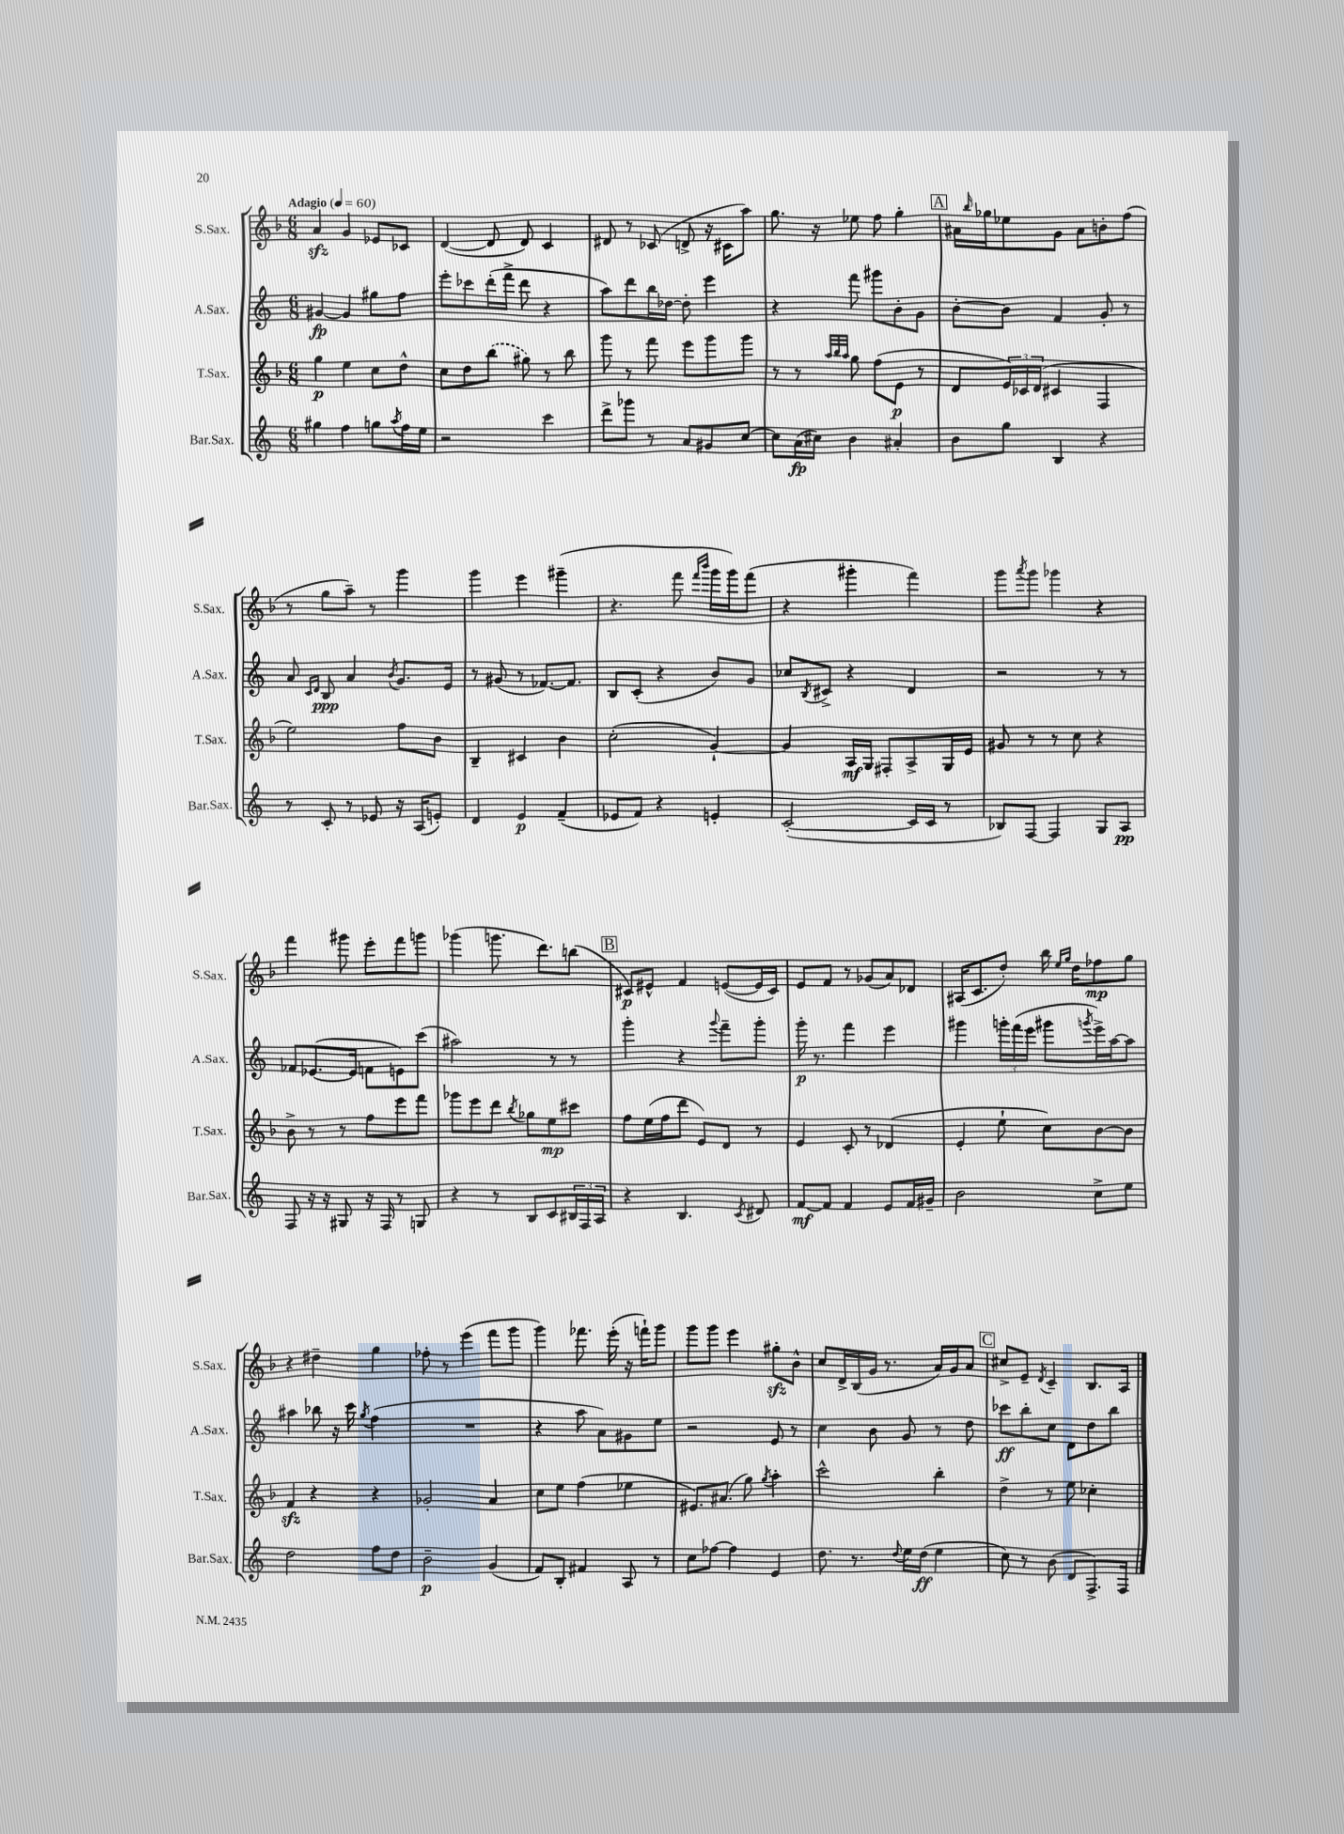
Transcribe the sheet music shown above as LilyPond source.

<<
\new StaffGroup <<
\new Staff = "s0" \with { instrumentName = "S.Sax." shortInstrumentName = "S.Sax." } {
    \clef treble \key f \major \numericTimeSignature \time 6/8 \tempo "Adagio" 4 = 60
    a'4\sfz g'4 ees'8 ces'8 |
    d'4~( d'8 d'8) c'4 |
    dis'8 r8 ces'8( d'8-> r16 cis'16 a''8) |
    g''8. r16 ees''8 f''8 g''4-. |
    \mark \markup { \box "A" } ais'16 \grace { bes''16 } ges''16 ees''8 g'8 ais'8 b'8-. f''8( |
    r8 g''8 a''8--) r8 g'''4 |
    g'''4 e'''4 gis'''4--( |
    r4. f'''8 \grace { f'''16 bes'''16 } g'''16 g'''16) f'''8( |
    r4 gis'''4-. f'''4) |
    g'''8 \acciaccatura { a'''8 } g'''8 ges'''4 r4 |
    f'''4 gis'''8 e'''8-. f'''8 g'''8 |
    ges'''4( g'''8. d'''8.) b''8( |
    \mark \markup { \box "B" } cis'8\p) eis'8-^ f'4 e'8~( e'16 cis'16) |
    e'8 f'8 r8 ges'8( a'8) des'8 |
    ais16( c'8. d''8-.) bes''16 \grace { e''16 g''16 } d''16 fes''8\mp g''8 |
    r4 dis''4-- g''4 |
    fes''8-. r8 e'''4( f'''8 g'''8 |
    g'''4) fes'''8. e'''16-.( r16 f'''16-!) g'''8 |
    g'''8 g'''8 e'''4 gis''8-.\sfz bes'8-^ |
    c''8 d'16-> bes16( g'16 r8. a'16) g'16 a'8 |
    \mark \markup { \box "C" } cis''8-> e'8-- \acciaccatura { d'8 } c'4-- bes8. a16 \bar "|." |
}
\new Staff = "s1" \with { instrumentName = "A.Sax." shortInstrumentName = "A.Sax." } {
    \clef treble \key c \major \numericTimeSignature \time 6/8
    gis'4~\fp gis'4 gis''8 f''8 |
    e'''8-. ces'''8 d'''16-.( f'''16-> d'''8 r4 |
    a''8) d'''8 b''16 des''16~ des''8-. e'''4 |
    r4 f'''8 gis'''8 b'8-. g'8 |
    \mark \markup { \box "A" } b'8~-. b'8 f'4 g'8-. r8 |
    a'8 \grace { c'16 d'16 } b8\ppp a'4 \acciaccatura { b'8 } g'8. e'16 |
    r8 gis'8( r8 fes'8.~) fes'8. |
    b8 c'8-.( r4 b'8) g'8 |
    ces''8 \acciaccatura { b8 } cis'8-> r4 d'4 |
    r2 r8 r8 |
    fes'8 ees'8.~( ees'16 f'8 e'8) c'''8( |
    ais''2) r8 r8 |
    \mark \markup { \box "B" } g'''4-. r4 \appoggiatura { g'''8 } f'''8-- g'''8-. |
    g'''16-.\p r8. f'''4 e'''4 |
    gis'''4 \tuplet 3/2 { g'''16-. f'''16( e'''16 } gis'''8 \acciaccatura { g'''8 } e'''16->) a''16~ a''8 |
    ais''4 bes''8 r16 c'''16 \acciaccatura { g''8 } f''4( |
    R2. |
    r4 a''8 a'8) gis'8 e''8 |
    r2 e'8 r8 |
    c''4 b'8 g'8 r8 d''8 |
    \mark \markup { \box "C" } ces'''8\ff b''8-. c''8 d'8 d''8 b''8 \bar "|." |
}
\new Staff = "s2" \with { instrumentName = "T.Sax." shortInstrumentName = "T.Sax." } {
    \clef treble \key f \major \numericTimeSignature \time 6/8
    g''4\p e''4 c''8 d''8-^ |
    c''8 d''8 \once \slurDashed bes''8( gis''8) r8 bes''8 |
    g'''8 r8 f'''8 e'''8 g'''8 g'''8 |
    r8 r8 \grace { a''32 bes''32 a''32 } g''8 f''8( e'8\p r8 |
    \mark \markup { \box "A" } d'8 \tuplet 3/2 { e'16) ces'16 d'16( } cis'4 f4 |
    e''2) f''8 bes'8 |
    bes4-- cis'4 bes'4 |
    c''2-.( g'4~-!) |
    g'4 a16\mf g16 fis8-. a8-> g16 e'16 |
    gis'8 r8 r8 c''8 r4 |
    bes'8-> r8 r8 f''8 e'''8 f'''8 |
    ges'''8 e'''8 d'''8 \acciaccatura { bes''8 } ges''8 e''8\mp cis'''8 |
    \mark \markup { \box "B" } f''8 e''16( f''16 d'''8 e'8) d'8 r8 |
    e'4 c'8-. r8 des'4( |
    e'4-. e''8-! c''8) bes'8~ bes'8 |
    f'4\sfz r4 r4 |
    ges'2-. a'4 |
    c''8 e''8 f''4( ees''4 |
    eis'8.) ais'8.( g''8) \acciaccatura { g''8 } a''4-. |
    c'''2-^ bes''4-. |
    \mark \markup { \box "C" } d''4-> r8 e''8 ces''4-. \bar "|." |
}
\new Staff = "s3" \with { instrumentName = "Bar.Sax." shortInstrumentName = "Bar.Sax." } {
    \clef treble \key c \major \numericTimeSignature \time 6/8
    gis''4 f''4 g''8 \acciaccatura { a''8 } f''16 e''16 |
    r2 c'''4 |
    d'''8-> ges'''8 r8 a'8 gis'8 c''8~ |
    c''8 a'16\fp( cis''16) b'4 ais'4-. |
    \mark \markup { \box "A" } b'8 g''8 b4 r4 |
    r8 c'8-. r8 ees'8 r16 a16( e'8-.) |
    d'4 e'4\p f'4--( |
    ees'8 f'8) r4 e'4-. |
    c'2~-.( c'16 c'16 r8 |
    bes8) f8~ f4 g8 a8\pp |
    f8 r16 r16 gis8 r16 f16 r8 g8 |
    r4 r8 b8 c'8 \tuplet 3/2 { bis16 f16 a16 } |
    \mark \markup { \box "B" } r4 b4. \acciaccatura { c'8 } dis'8 |
    f'8~\mf f'8 f'4 e'8 f'16 gis'16-- |
    b'2 c''8-> e''8 |
    d''2 f''8 d''8 |
    b'2--\p g'4( |
    f'8) b8-. fis'4 a8 r8 |
    c''8 fes''8~ fes''4 e'4 |
    d''8. r8. \appoggiatura { d''8 } e''16 d''16\ff( e''4 |
    \mark \markup { \box "C" } c''8) r8 b'8( d'8 f8.->) f16 \bar "|." |
}
>>
>>
\layout { \context { \Score \remove "Bar_number_engraver" } }
